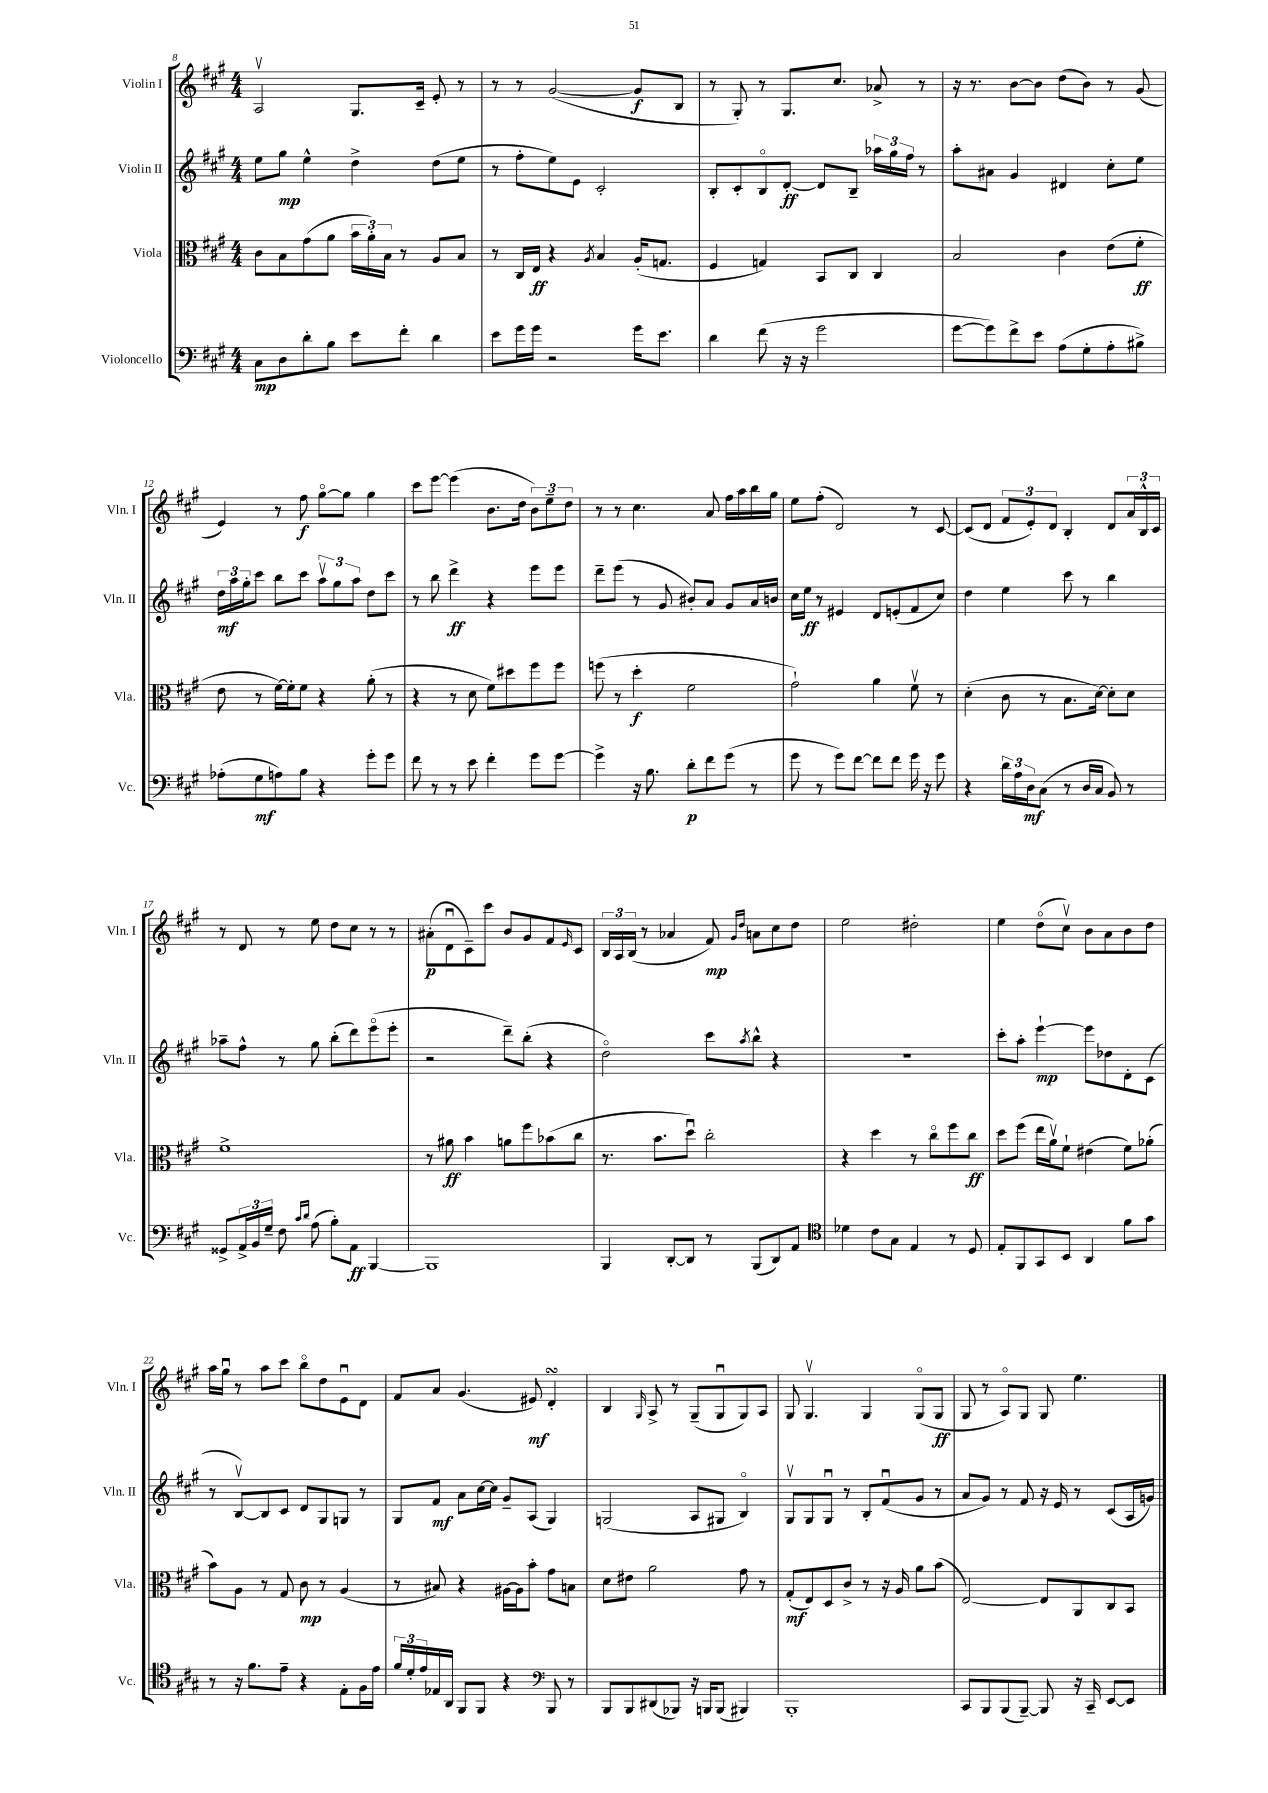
<<
\new StaffGroup <<
\new Staff = "s0" \with { instrumentName = "Violin I" shortInstrumentName = "Vln. I" } {
    \clef treble \key a \major \numericTimeSignature \time 4/4
    a2\upbow gis8. cis'16-- e'8-. r8 |
    r8 r8 gis'2~( gis'8\f b8 |
    r8 gis8-.) r8 gis8. cis''8. aes'8-> r8 |
    r16 r8. b'8~ b'8 d''8( b'8) r8 gis'8( |
    e'4) r8 fis''8\f gis''8~\flageolet gis''8 gis''4 |
    cis'''8 e'''8~ e'''4( b'8. d''16 \tuplet 3/2 { b'8) e''8-- d''8 } |
    r8 r8 cis''4. a'8 fis''16 a''16 b''16 gis''16 |
    e''8 fis''8-.( d'2) r8 cis'8~ |
    cis'8( d'8 \tuplet 3/2 { fis'8 e'8-.) d'8 } b4-. d'8 \tuplet 3/2 { a'16 b16-^ cis'16 } |
    r8 d'8 r8 e''8 d''8 cis''8 r8 r8 |
    ais'8-.\p( d'8\downbow cis'8--) cis'''8 b'8 gis'8 fis'8 \grace { e'16 } cis'8 |
    \tuplet 3/2 { b16 a16 b16( } r8 aes'4 fis'8\mp) \grace { gis'16 d''16 } a'8 cis''8 d''8 |
    e''2 dis''2-. |
    e''4 d''8\flageolet( cis''8\upbow) b'8 a'8 b'8 d''8 |
    a''16 gis''16\downbow r8 a''8 cis'''8 b''8\flageolet d''8 e'8\downbow d'8 |
    fis'8 a'8 gis'4.( eis'8\mf) d'4-.\turn |
    b4 \grace { gis16 } a8-> r8 gis8--( gis8\downbow gis8) a8 |
    gis8 gis4.\upbow gis4 gis8\flageolet( gis8\ff |
    gis8 r8 a8\flageolet) gis8 gis8 e''4. \bar "|." |
}
\new Staff = "s1" \with { instrumentName = "Violin II" shortInstrumentName = "Vln. II" } {
    \clef treble \key a \major \numericTimeSignature \time 4/4
    e''8 gis''8\mp e''4-^ d''4-> d''8( e''8 |
    r8 fis''8-. e''8) e'8 cis'2-. |
    b8-. cis'8-. b8\flageolet d'8~-.\ff d'8 b8-- \tuplet 3/2 { aes''16 gis''16 fis''16 } r8 |
    a''8-. ais'8 gis'4 dis'4 cis''8-. e''8 |
    \tuplet 3/2 { d''16\mf a''16 gis''16-. } cis'''8 b''8 cis'''8 \tuplet 3/2 { a''8\upbow gis''8 a''8 } d''8 cis'''8 |
    r8 b''8 d'''4->\ff r4 e'''8 e'''8 |
    d'''8-- e'''8( r8 gis'8 bis'8-.) a'8 gis'8 a'16 b'16 |
    cis''16 e''16\ff r8 eis'4 d'8 e'8-.( fis'8 cis''8) |
    d''4 e''4 cis'''8 r8 b''4 |
    aes''8-- fis''8-^ r8 gis''8 b''8-.( d'''8) e'''8\flageolet( e'''8-. |
    r2 d'''8--) b''8-.( r4 |
    d''2\flageolet) cis'''8 \acciaccatura { a''8 } b''8-^ r4 |
    R1 |
    cis'''8-. a''8-. e'''4~-!\mp e'''8 des''8 d'8-. cis'8( |
    r8 b8~\upbow) b8 cis'8 d'8 gis8 g8 r8 |
    gis8 fis'8\mf a'8 cis''16~ cis''16 gis'8-- a8( gis4) |
    g2( a8 gis8 b4\flageolet) |
    gis8\upbow gis8 gis8\downbow r8 b8-. fis'8\downbow( gis'8 r8 |
    a'8 gis'8) r8 fis'8 r16 e'16 r8 cis'8( a16 g'16) \bar "|." |
}
\new Staff = "s2" \with { instrumentName = "Viola" shortInstrumentName = "Vla." } {
    \clef alto \key a \major \numericTimeSignature \time 4/4
    cis'8 b8 gis'8( a'8 \tuplet 3/2 { b'16 a'16-.) b16 } r8 a8 b8 |
    r8 cis16 e16\ff r4 \acciaccatura { a8 } b4 a16-.( g8. |
    fis4 g4) b,8 cis8 cis4 |
    b2 cis'4 e'8( fis'8-.\ff |
    e'8 r8 fis'16~) fis'16-. fis'8 r4 a'8-.( r8 |
    r4 r8 d'8 fis'8) dis''8 fis''8 fis''8 |
    f''8( r8 d''4-.\f fis'2 |
    gis'2-!) a'4 fis'8\upbow r8 |
    d'4-.( cis'8 r8 b8. d'16~) d'8-. d'8 |
    fis'1-> |
    r8 ais'8\ff b'4 a'8 fis''8 bes'8( cis''8 |
    r8. b'8. d''8\downbow) cis''2-. |
    r4 d''4 r8 cis''8\flageolet fis''8 cis''8\ff |
    d''8 fis''8( e''16 a'16\upbow) fis'8-! eis'4( fis'8) aes'8-.( |
    b'8) a8 r8 gis8 cis'8\mp r8 a4( |
    r8 bis8) r4 ais16~ ais16 b'8-. gis'8 b8 |
    d'8 eis'8 a'2 gis'8 r8 |
    gis8-.\mf( e8) d8 cis'8-> r8 r16 a16 a'8 b'8( |
    e2~) e8 a,8 cis8 b,8 \bar "|." |
}
\new Staff = "s3" \with { instrumentName = "Violoncello" shortInstrumentName = "Vc." } {
    \clef bass \key a \major \numericTimeSignature \time 4/4
    cis8\mp d8 d'8-. b8 e'8 fis'8-. d'4 |
    e'8 gis'16 gis'16 r2 gis'16 e'8. |
    d'4 fis'8( r16 r16 gis'2 |
    gis'8~ gis'8) fis'8-> e'8 a8( gis8-. a8-. bis8->) |
    aes8-.( gis8\mf a8) b8 r4 gis'8-. gis'8 |
    fis'8 r8 r8 e'8 fis'4-. gis'8 gis'8~ |
    gis'4-> r16 b8. d'8-.\p fis'8 gis'8( r8 |
    gis'8 r8 gis'8) fis'8~ fis'8 fis'8 gis'16 r16 gis'8 |
    r4 \tuplet 3/2 { d'16 a16 d16\mf } cis8( r8 d16 cis16 b,8) r8 |
    gisis,8-> \tuplet 3/2 { a,16-> b,16 gis16-- } fis8 \grace { cis'16 d'16 } a8( b8-.) a,8\ff b,,4~ |
    b,,1 |
    b,,4 d,8~-. d,8 r8 b,,8( d,8) a,8 |
    \clef tenor des'4 cis'8 gis8 e4 r8 d8 |
    e8-. fis,8 gis,8 b,8 a,4 fis'8 gis'8 |
    r8 r16 fis'8. e'8-- r4 e8-. fis16 e'16 |
    \tuplet 3/2 { fis'16 d'16-. e'16 } ees16 a,16 fis,8 fis,8 r4 \clef bass b,,8 r8 |
    b,,8 b,,8 dis,8( bes,,8) r16 b,,16 b,,8( bis,,4) |
    b,,1-. |
    cis,8 b,,8 b,,8( b,,8~--) b,,8 r16 cis,16-- e,8~ e,8 \bar "|." |
}
>>
>>
\layout { \context { \Score currentBarNumber = #8 } }
